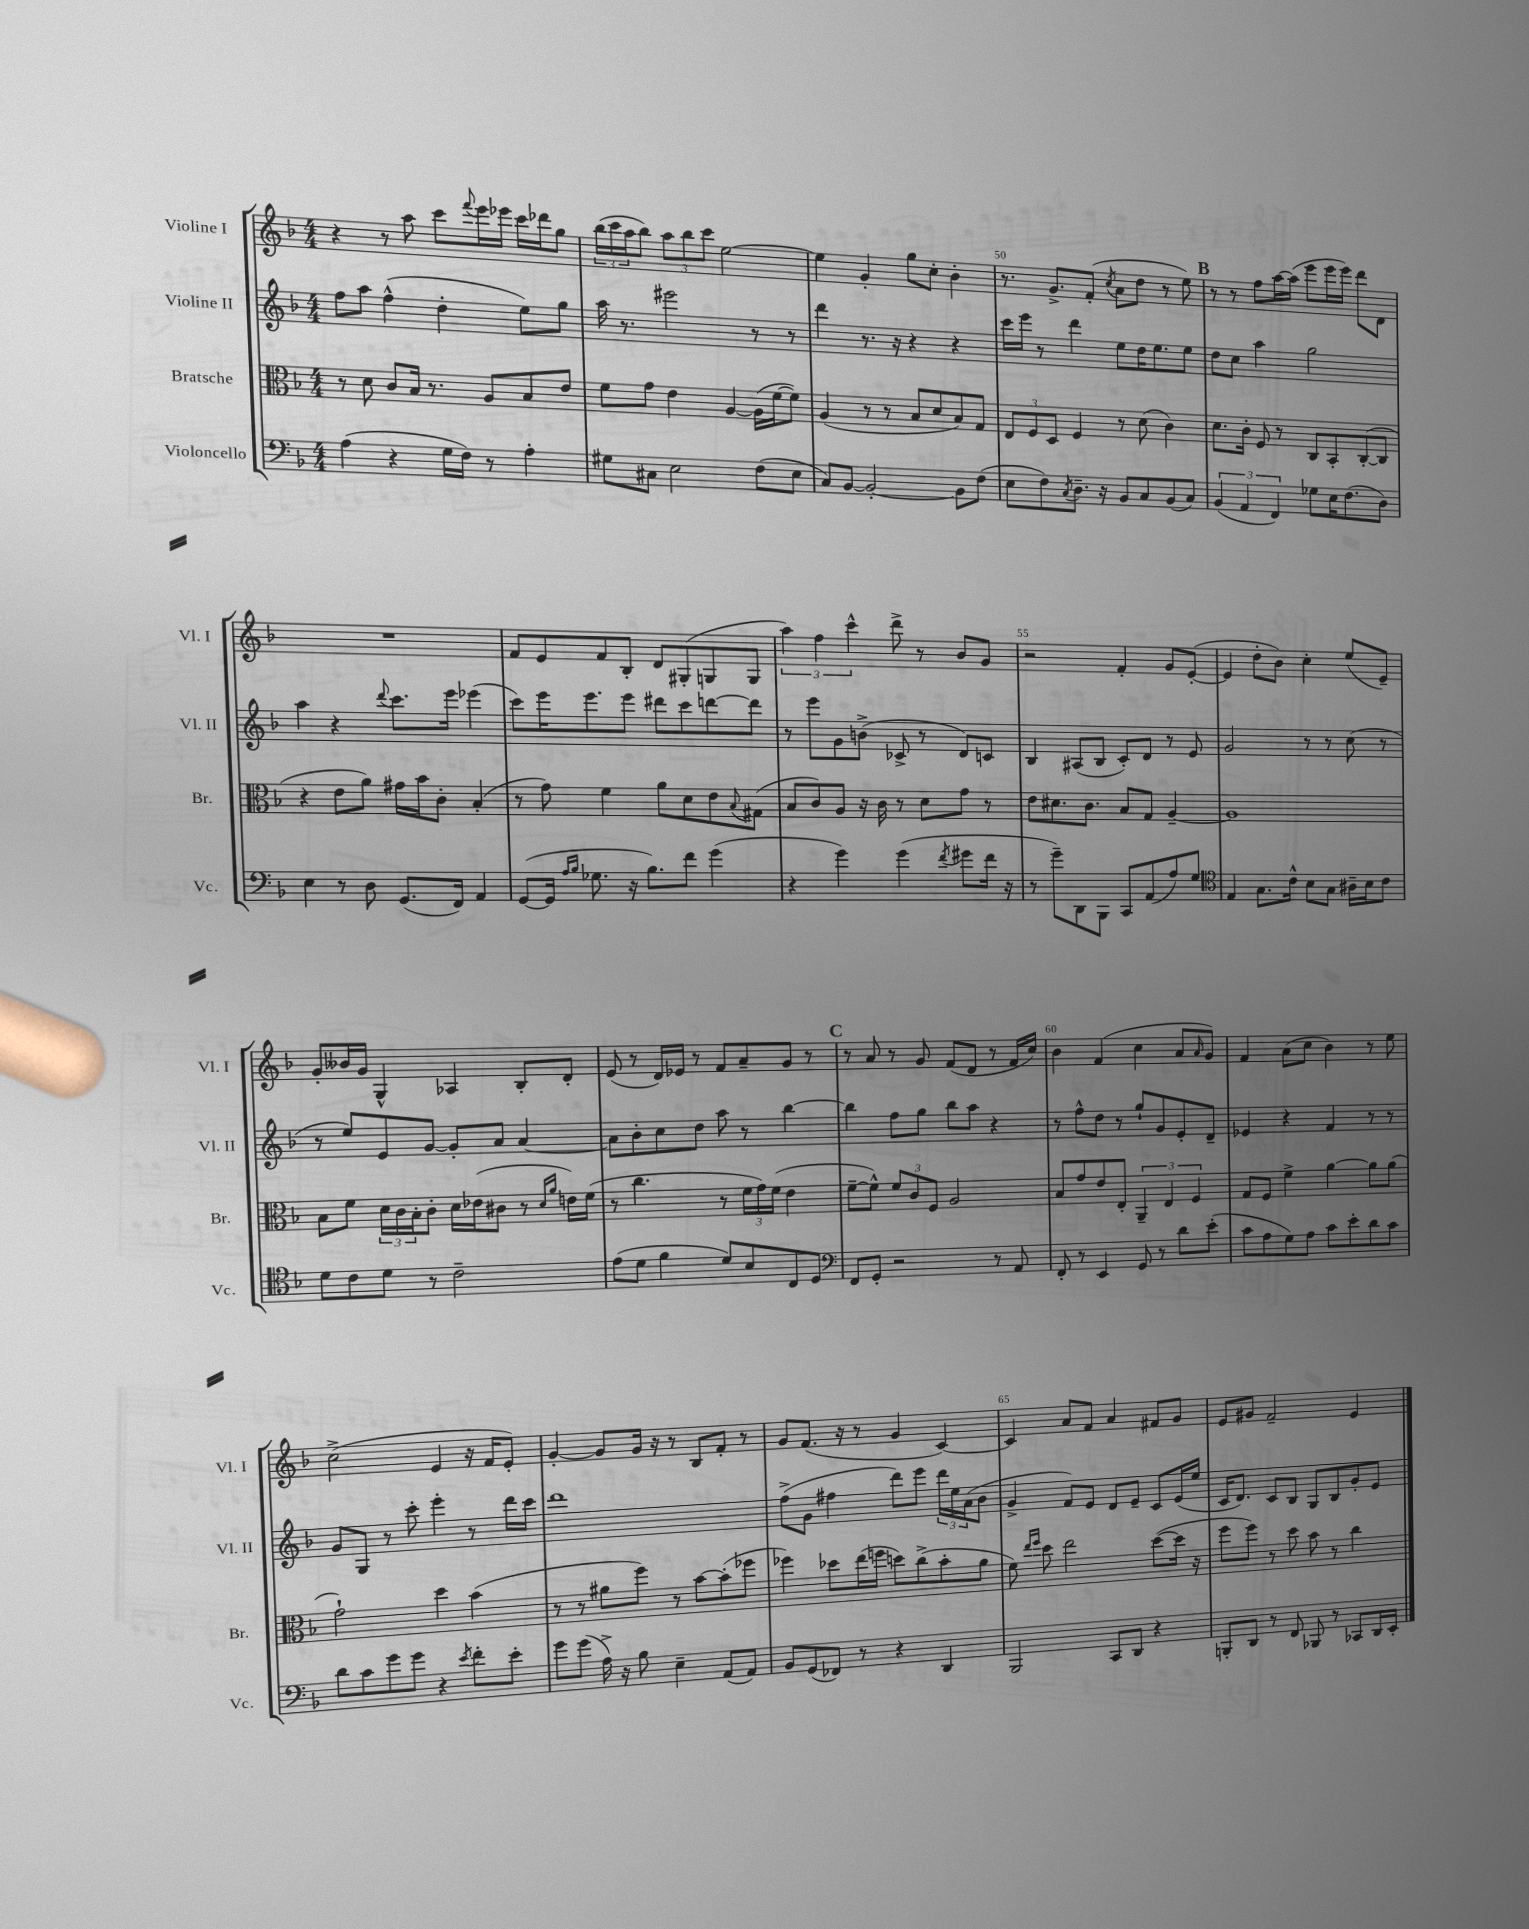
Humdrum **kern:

**kern	**kern	**kern	**kern
*staff4	*staff3	*staff2	*staff1
*clefF4	*clefC3	*clefG2	*clefG2
*k[b-]	*k[b-]	*k[b-]	*k[b-]
*M4/4	*M4/4	*M4/4	*M4/4
(4A\	8r	8ff\L	4r
.	8d\	8aa\J	.
4r	8c/L	(4ff^^\	8r
.	16B-/Jk	.	8aa\
.	8.r	.	.
16G\LL	.	4dd'\	8ccc\L
16F\JJ)	.	.	.
.	.	.	8qqfff/
8r	8A/L	.	16eee\L
.	.	.	16eee-\JJ
4A'\	8B-/	8ee\L)	16ccc\LL
.	.	.	16ddd-\J
.	8e/J	8gg\J	8gg\J
=	=	=	=
8G#\L	8f\L	16aa\	(24bb-\LL
.	.	.	24ccc\
.	.	8.r	.
.	.	.	24aa\J
8C#\J	8g\J	.	8bb-\J)
2E\	4e\	2eee#\	12aa\L
.	.	.	12bb-\
.	.	.	12ccc\J
.	[4A/	.	[2ee\
(8F\L	(16A\]LL	8r	.
.	[16f\J	.	.
8E\J	8f\]J)	8r	.
=	=	=	=
8C/L)	(4A/	4ddd\	4ee\]
[8BB-/J	.	.	.
2BB-'/_	8r	8.r	4g'/
.	8r	.	.
.	.	16r	.
.	8B-/L	4r	8gg\L
.	8d/	.	8cc'\J
8BB-\]L	8B-/)	4r	4b-'\
(8F\J	8G/J	.	.
=	=	=	=
8E\L	12E/L	16ccc\LL	8.r
.	.	16eee\JJ	.
.	12F/	.	.
8F\)	.	8r	.
.	12D/J	.	.
.	.	.	8.g^/L
8qC/	.	.	.
8.D~\J	4F/	4ddd\	.
.	.	.	(8f'/J
16r	.	.	.
.	.	.	8qcc/
8BB-/L	8r	8ee\L	8a\L
8C/	(8d\	16dd\K	8dd\J
.	.	8.ee\	.
(8BB-/	4c\)	.	8r
8C/J)	.	8ee\J	8ee\)
=	=	=	=
(6BB-/	8.d\L	8dd\L	8r
.	.	8cc\J	8r
6AA/	.	.	.
.	16c'\Jk	.	.
.	8F/	4aa\	8ff\L
6FF/)	.	.	.
.	8r	.	[16aa\L
.	.	.	(16aa\]JJ
8G-\L	8C/L	2gg\	8eee\L
16E\K	8BB-'/	.	16eee\L
(8.F\	.	.	16eee\JJ)
.	([8C'/	.	8ddd\L
8D\J)	8C/]J	.	8d\J
=	=	=	=
4E\	4r	4aa\	1r
8r	8e\L	4r	.
8D\	8a\J)	.	.
.	.	8qqddd/	.
(8.GG/L	16g#\LL	8.ccc\L	.
.	16b-\J	.	.
.	8c'\J	.	.
16FF/Jk)	.	16eee\Jk	.
4AA/	(4B-'/	(4eee-\	.
=	=	=	=
([8GG/L	8r	8ccc\L)	8f/L
16GG/]Jk	8g\)	16eee\K	8e/
16qqA/LL	.	.	.
16qqB-/JJ	.	.	.
8.G-\	.	8.eee\	.
.	4f\	.	8f/
16r	.	8eee\J	8B-'/J
8.B-\L)	.	.	.
.	8a\L	8ddd#\L	8d/L
8f\J	8d\	8ccc\	(8G#'/
(4g\	8e\	[8ddd\	8G/
.	8qqB-/	.	.
.	(8G#\J	8ddd\]J	8G/J
=	=	=	=
4r	8B-/L	8r	6aa\)
.	8c/)	8eee\L	.
.	.	.	6ff\
4g\)	8A/J	8g\	.
.	.	.	6ccc^^\
.	16r	(8b^\J	.
.	16c\	.	.
(4g\	8r	8c-^/	8ddd^\
.	8d\L	8r	8r
8qf/	.	.	.
8g#\L	8g\J	8d/L)	8b-/L
16f\Jk	8r	8c/J	8g/J
16r	.	.	.
=	=	=	=
8r	8e\L	4B-/	2r
8g~\L)	8.d#\	.	.
8DD\	.	(8A#/L	.
.	8.c\J	.	.
8BBB-\J	.	8B-/J	.
8CC/L	8B-/L	8c'/L)	4f'/
(8AA/	8G/J	8d/J	.
8A/)	[4A~/	8r	8g/L
8G/J	.	8e/	([8e'/J
=	=	=	=
*clefC4	*	*	*
4E/	1A]	2g/	4e/]
8.G\L	.	.	8dd'\L
.	.	.	8b-\J)
16c^^\Jk	.	.	.
8B-\L	.	8r	4cc'\
8G\J	.	8r	.
16A#~\LL	.	(8cc\	(8ee/L
16B-\J	.	.	.
8c\J	.	8r	8e~/J)
=	=	=	=
8d\L	8B-\L	8r	8g'/L
8c\	8f\J	8ee/L)	16b--/L
.	.	.	16g/JJ
8d\J	24d\LL	8e/	4G^^/
.	24c\	.	.
.	24B-'\J	.	.
8r	8c'\J	[8g/J	.
2c~\	16d\LL	8g'/]L	4A-/
.	(16e-\J	.	.
.	8c#\J	8a/J	.
.	8r	[4a/	8B-'/L
.	16qqd/LL	.	.
.	16qqa/JJ	.	.
.	16e\LL)	.	8d'/J
.	(16f\JJ	.	.
=	=	=	=
(8e\L	8r	8a\]L	(8e/
8d\J	4.cc\	8b-'\	8r
4f\	.	8cc\	16d/LL)
.	.	.	16e-/JJ
.	.	8dd\J	8r
8d/L)	8r	8aa\	8f/L
8B-/	24f\LL	8r	8a~/
.	24g\)	.	.
.	(24f\JJ	.	.
8C/	4e\	[4bb-\	8g/J
8D/J	.	.	8r
=	=	=	=
*clefF4	*	*	*
8FF/L	[8f~\L	4bb-\]	8r
8GG'/J	8f^^\]J)	.	8a/
2r	12f/L	8ff\L	8r
.	12c/	.	.
.	.	8gg\J	8g/
.	12F/J	.	.
.	2A/	8bb-\L	(8f/L
.	.	8aa\J	8d/J
8r	.	4r	8r
8AA/	.	.	16f/LL
.	.	.	16cc/JJ)
=	=	=	=
8FF'/	8B-/L	8r	4b-\
8r	8g/	8ff^^\L	.
4EE/	8e/	8dd\J	(4f/
.	8E'/J	8r	.
8GG/	6AA~/	8gg`/L	4cc\
8r	.	8g/	.
.	6E/	.	.
8d\L	.	8e'/	8a/L
.	6F/	.	.
.	.	.	16qqa/
(8e'\J	.	8d~/J	8g/J)
=	=	=	=
8c\L	8G/L	4e-/	4f/
8A\	8F/J	.	.
8G\)	4f^\	4r	(8a\L
8A\J	.	.	8cc\J
8c\L	[4a\	4f/	4b-\)
8e'\	.	.	.
8d\	8a\]L	8r	8r
8c\J	(8a\J	8r	8ee\
=	=	=	=
8d\L	2g`\)	8g/L	(2cc^\
8c\	.	8G/J	.
8g\	.	8r	.
8g\J	.	8ccc'\	.
4r	4dd\	4eee'\	4e/
8qe/	.	.	.
8f'\L	(4b-\	8r	16r
.	.	.	16f/LK
8e'\J	.	16ddd\LL	8e'/J)
.	.	16ccc\JJ	.
=	=	=	=
8g\L	8r	1ddd	[4g'/
(8g\J	8r	.	.
16A^\)	8a#\L	.	8g/]L
16r	.	.	.
8B-\	8ff\J)	.	16g/Jk
.	.	.	16r
4E~\	8r	.	8r
.	[8b-\L	.	8B-/L
(8AA/L	(8b-'\]	.	8f'/J
8AA/J)	8ff-\J	.	8r
=	=	=	=
8BB-/L	4ff-\)	(8ff^\L	8g/L
(8GG/	.	8g\J	(8.f/J
8FF-/J)	8dd-\L	4ff#\	.
.	.	.	16r
8r	(16ee\L	.	8r
.	16ff\JJ	.	.
4r	8dd\L)	8ddd\L)	4g/
.	(8cc^\	8eee\J	.
4DD/	8b-'\	24ddd\LL	[4c/)
.	.	24ee\	.
.	.	(24a\J	.
.	8a\J	8b-\J	.
=	=	=	=
2BBB-/	8f\)	4g^/	4c/]
.	16qqee/LL	.	.
.	16qqff/JJ	.	.
.	8dd\	.	.
.	2ee\	8f/L)	8a/L
.	.	8e/J	8f/J
8CC/L	.	8d/L	4a/
8DD/J	.	8e~/J	.
4r	([8dd\L	8c/L	8f#/L
.	16dd\]Jk	(16e/L	8g/J
.	16r	16ee/JJ	.
=	=	=	=
8BBB'/L	8ff\L	16c/LK	8e/L
.	.	8.d/J)	.
8DD/J	8ff\J)	.	8g#/J
8r	8r	8c/L	2f~/
8FF/	8dd\	8B-/J	.
8BBB-/	8b-\	8G/L	.
8r	8r	8B-/	.
8CC-/L	4cc\	8g'/	4e/
16DD/L	.	8e/J	.
16EE'/JJ	.	.	.
==	==	==	==
*-	*-	*-	*-
